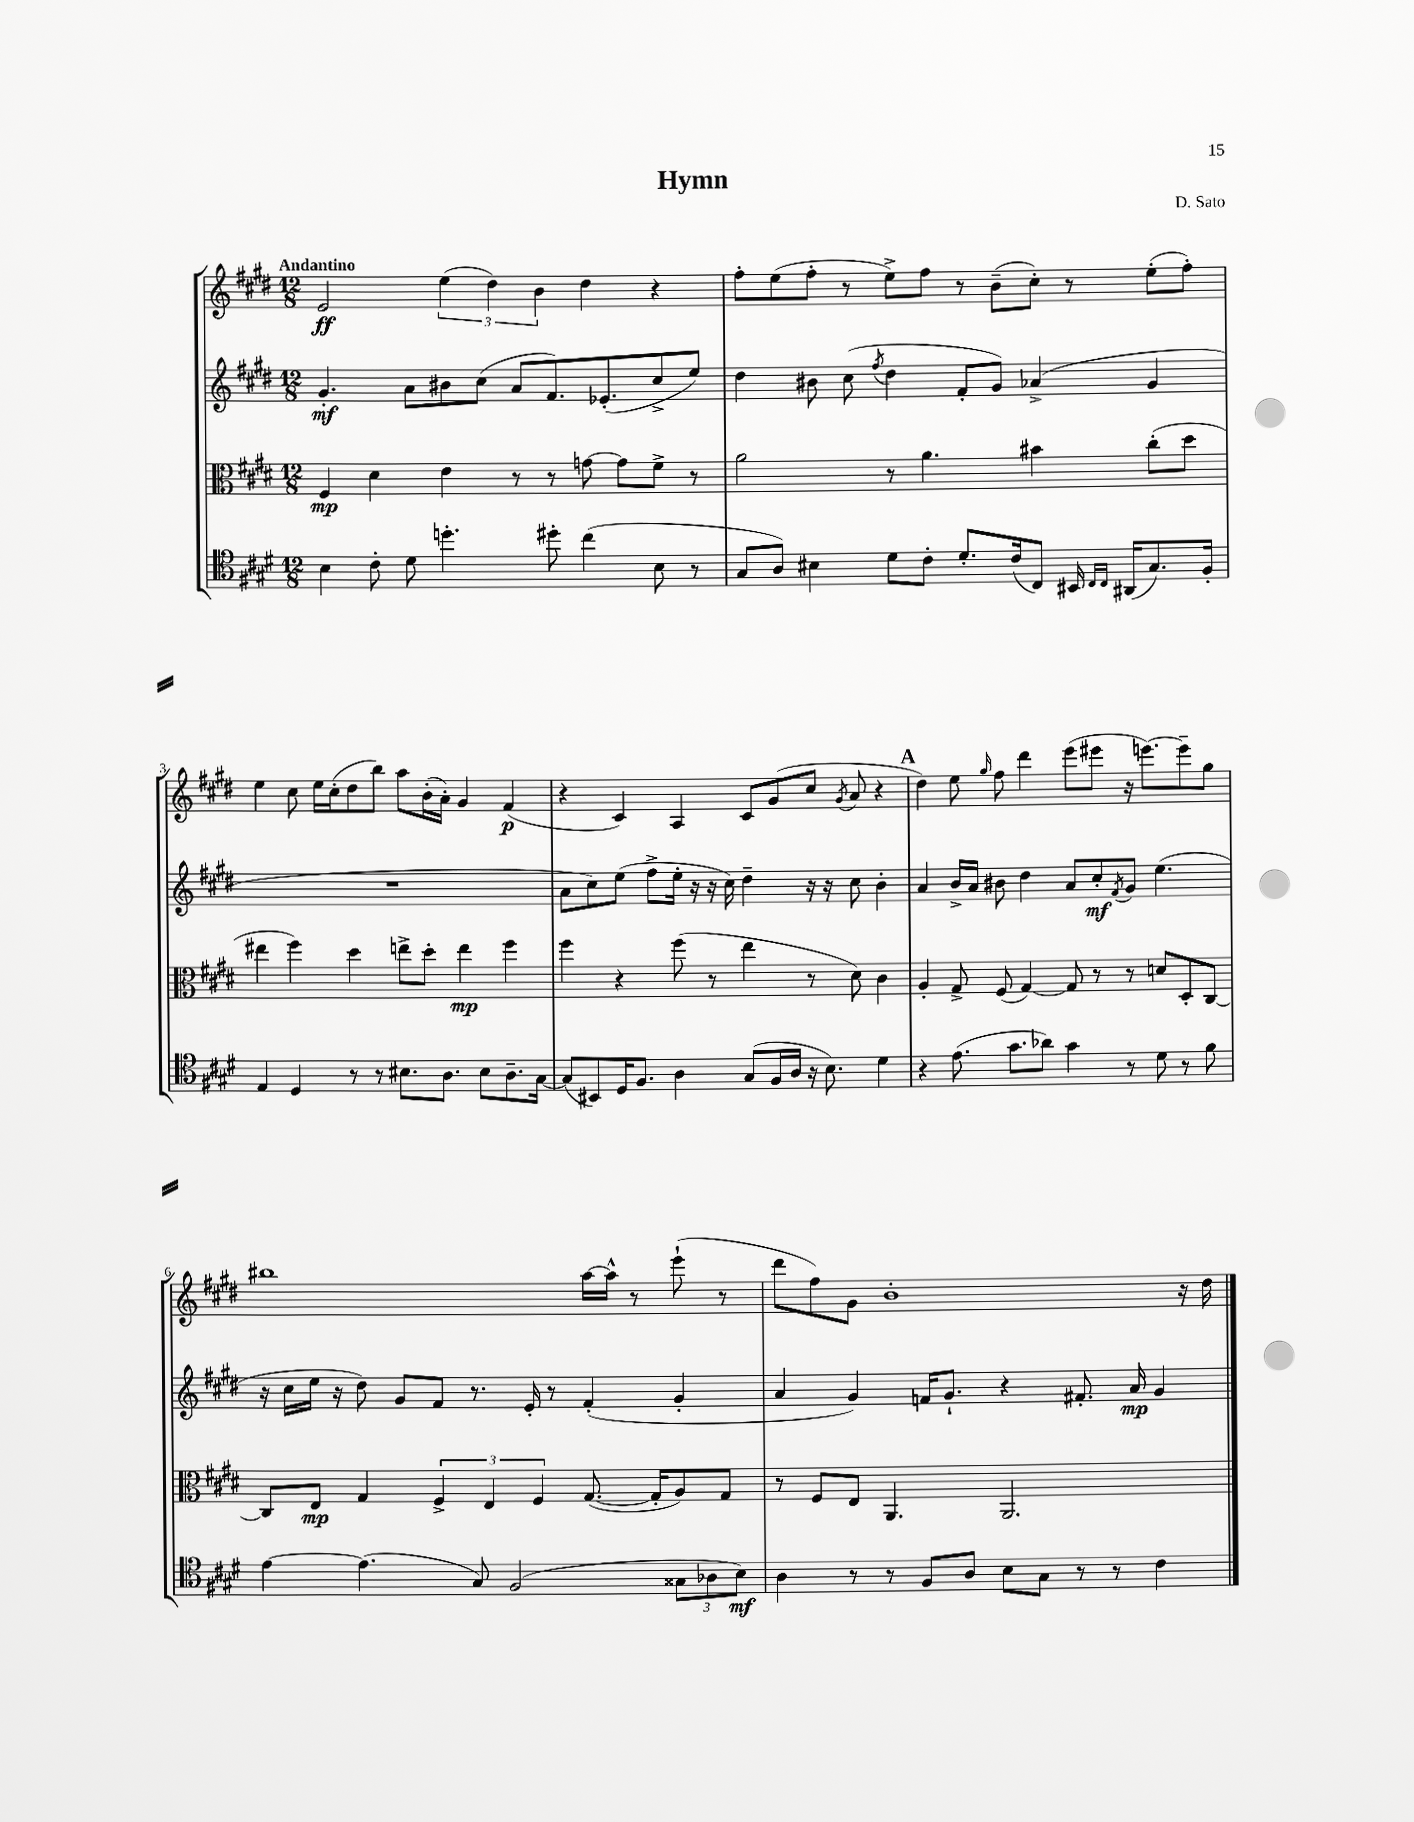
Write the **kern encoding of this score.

**kern	**dynam	**kern	**dynam	**kern	**dynam	**kern	**dynam
*part4	*part4	*part3	*part3	*part2	*part2	*part1	*part1
*staff4	*staff4	*staff3	*staff3	*staff2	*staff2	*staff1	*staff1
*clefC4	*	*clefC3	*	*clefG2	*	*clefG2	*
*k[f#c#g#d#]	*	*k[f#c#g#d#]	*	*k[f#c#g#d#]	*	*k[f#c#g#d#]	*
*M12/8	*	*M12/8	*	*M12/8	*	*M12/8	*
=1	=1	=1	=1	=1	=1	=1	=1
!	!	!	!	!	!	!LO:TX:a:B:t=Andantino	!
4B\	.	4F#/	mp	4.g#'/	mf	2e/	ff
8c#'\	.	4d#\	.	.	.	.	.
8d#\	.	.	.	8a\L	.	.	.
4.ddn'\	.	4e\	.	8b#X\	.	(6ee\	.
.	.	.	.	(8cc#\J	.	.	.
.	.	.	.	.	.	6dd#\)	.
.	.	8r	.	8a/L	.	.	.
.	.	.	.	.	.	6b\	.
8dd#X'\	.	8r	.	8.f#/)	.	.	.
(4cc#\	.	[8gn\	.	.	.	4dd#\	.
.	.	.	.	(8.e-X'/	.	.	.
.	.	8g\L]	.	.	.	.	.
8B\	.	8f#^\J	.	8cc#^/	.	4r	.
8r	.	8r	.	8ee/J)	.	.	.
=2	=2	=2	=2	=2	=2	=2	=2
8G#/L	.	2a\	.	4dd#\	.	8ff#'\L	.
8A/J)	.	.	.	.	.	(8ee\	.
4B#X\	.	.	.	8b#X\	.	8ff#'\J	.
.	.	.	.	(8cc#\	.	8r	.
.	.	.	.	8qff#/	.	.	.
8d#\L	.	8r	.	4dd#\	.	8ee^\L)	.
8c#'\J	.	4.a\	.	.	.	8ff#\J	.
8.d#'/L	.	.	.	8f#'/L	.	8r	.
.	.	.	.	8g#/J)	.	(8b~\L	.
(16c#/k	.	.	.	.	.	.	.
8C#/J)	.	4b#X\	.	(4a-X^/	.	8cc#'\J)	.
16BB#X/	.	.	.	.	.	8r	.
16qqC#/LL	.	.	.	.	.	.	.
16qqC#/JJ	.	.	.	.	.	.	.
(16AA#X/KL	.	.	.	.	.	.	.
8.G#/)	.	(8cc#'\L	.	4g#/	.	(8ee'\L	.
.	.	8dd#\J	.	.	.	8ff#'\J)	.
16F#'/Jk	.	.	.	.	.	.	.
!!LO:LB:g=z
=3	=3	=3	=3	=3	=3	=3	=3
4E/	.	4ee#X\	.	1.r	.	4ee\	.
4D#/	.	4ff#\)	.	.	.	8cc#\	.
.	.	.	.	.	.	16ee\LL	.
.	.	.	.	.	.	(16cc#'\J	.
8r	.	4dd#\	.	.	.	8dd#\	.
8r	.	.	.	.	.	8bb\J)	.
8.B#X\L	.	8een^\L	.	.	.	8aa\L	.
.	.	8dd#'\J	.	.	.	(16b'\L	.
8.A\J	.	.	.	.	.	16a'\JJ)	.
.	.	4ee\	mp	.	.	4g#/	.
8B#\L	.	.	.	.	.	.	.
8.A~\	.	4ff#\	.	.	.	(4f#/	p
[16G#\Jk	.	.	.	.	.	.	.
=4	=4	=4	=4	=4	=4	=4	=4
(8G#/L]	.	4ff#\	.	8a\L	.	4r	.
8BB#X/)	.	.	.	8cc#\)	.	.	.
16D#/K	.	4r	.	(8ee\J	.	4c#/)	.
8.F#/J	.	.	.	.	.	.	.
.	.	.	.	8ff#^\L	.	.	.
4A\	.	(8ff#\	.	16ee'\Jk	.	4A/	.
.	.	.	.	16r	.	.	.
.	.	8r	.	16r	.	.	.
.	.	.	.	16cc#\)	.	.	.
(8G#/L	.	4ee\	.	4dd#~\	.	8c#/L	.
16F#/L	.	.	.	.	.	(8g#/	.
16A/JJ	.	.	.	.	.	.	.
16r	.	8r	.	16r	.	8cc#/J	.
8.B\)	.	.	.	16r	.	.	.
.	.	.	.	.	.	8qg#/	.
.	.	8d#\)	.	8cc#\	.	8a/	.
4d#\	.	4c#\	.	4b'\	.	4r	.
!!LO:REH:place=s1:t=A
=5	=5	=5	=5	=5	=5	=5	=5
4r	.	4A'/	.	4a/	.	4dd#\)	.
(8.e\	.	8G#^/	.	16b^/LL	.	8ee\	.
.	.	.	.	16a/JJ	.	.	.
.	.	.	.	.	.	16qqgg#/	.
.	.	(8F#/	.	8b#X\	.	8ff#\	.
8.g#\L	.	.	.	.	.	.	.
.	.	[4G#/)	.	4dd#\	.	4ddd#\	.
8a-X\J)	.	.	.	.	.	.	.
4g#\	.	8G#/]	.	8a/L	.	(8eee\L	.
.	.	8r	.	8cc#'/	mf	8eee#X\J	.
.	.	.	.	8qf#/	.	.	.
8r	.	8r	.	8g#/J	.	16r	.
.	.	.	.	.	.	[8.eeen\L)	.
8d#\	.	8dn/L	.	(4.ee\	.	.	.
8r	.	8D#'/	.	.	.	8eee~\]	.
8f#\	.	[8C#/J	.	.	.	8gg#\J	.
!!LO:LB:g=z
=6	=6	=6	=6	=6	=6	=6	=6
[4e\	.	8C#/L]	.	16r	.	1bb#X	.
.	.	.	.	16cc#\LL	.	.	.
.	.	8E/J	mp	16ee\JJ	.	.	.
.	.	.	.	16r	.	.	.
(4.e\]	.	4G#/	.	8dd#\)	.	.	.
.	.	.	.	8g#/L	.	.	.
.	.	6F#^/	.	8f#/J	.	.	.
8G#/)	.	.	.	8.r	.	.	.
.	.	6E/	.	.	.	.	.
(2F#/	.	.	.	.	.	.	.
.	.	.	.	16e'/	.	.	.
.	.	6F#/	.	.	.	.	.
.	.	.	.	8r	.	.	.
.	.	([8.G#/	.	(4f#'/	.	[16aa\LL	.
.	.	.	.	.	.	16aa^^\JJ]	.
.	.	.	.	.	.	8r	.
.	.	16G#'/KL]	.	.	.	.	.
12G##X\L	.	8A/)	.	4g#'/	.	(8eee`\	.
12A-X\	.	.	.	.	.	.	.
.	.	8G#/J	.	.	.	8r	.
12B\J)	mf	.	.	.	.	.	.
=7	=7	=7	=7	=7	=7	=7	=7
4A\	.	8r	.	4a/	.	8ddd#\L	.
.	.	8F#/L	.	.	.	8ff#\)	.
8r	.	8E/J	.	4g#/)	.	8g#\J	.
8r	.	4.AA/	.	.	.	1b'	.
8F#/L	.	.	.	16fn/KL	.	.	.
.	.	.	.	8.g#`/J	.	.	.
8A/J	.	.	.	.	.	.	.
8B\L	.	2.AA/	.	4r	.	.	.
8G#\J	.	.	.	.	.	.	.
8r	.	.	.	8.f#X'/	.	.	.
8r	.	.	.	.	.	.	.
.	.	.	.	16a/	mp	.	.
4c#\	.	.	.	4g#/	.	.	.
.	.	.	.	.	.	16r	.
.	.	.	.	.	.	16dd#\	.
==	==	==	==	==	==	==	==
*-	*-	*-	*-	*-	*-	*-	*-
